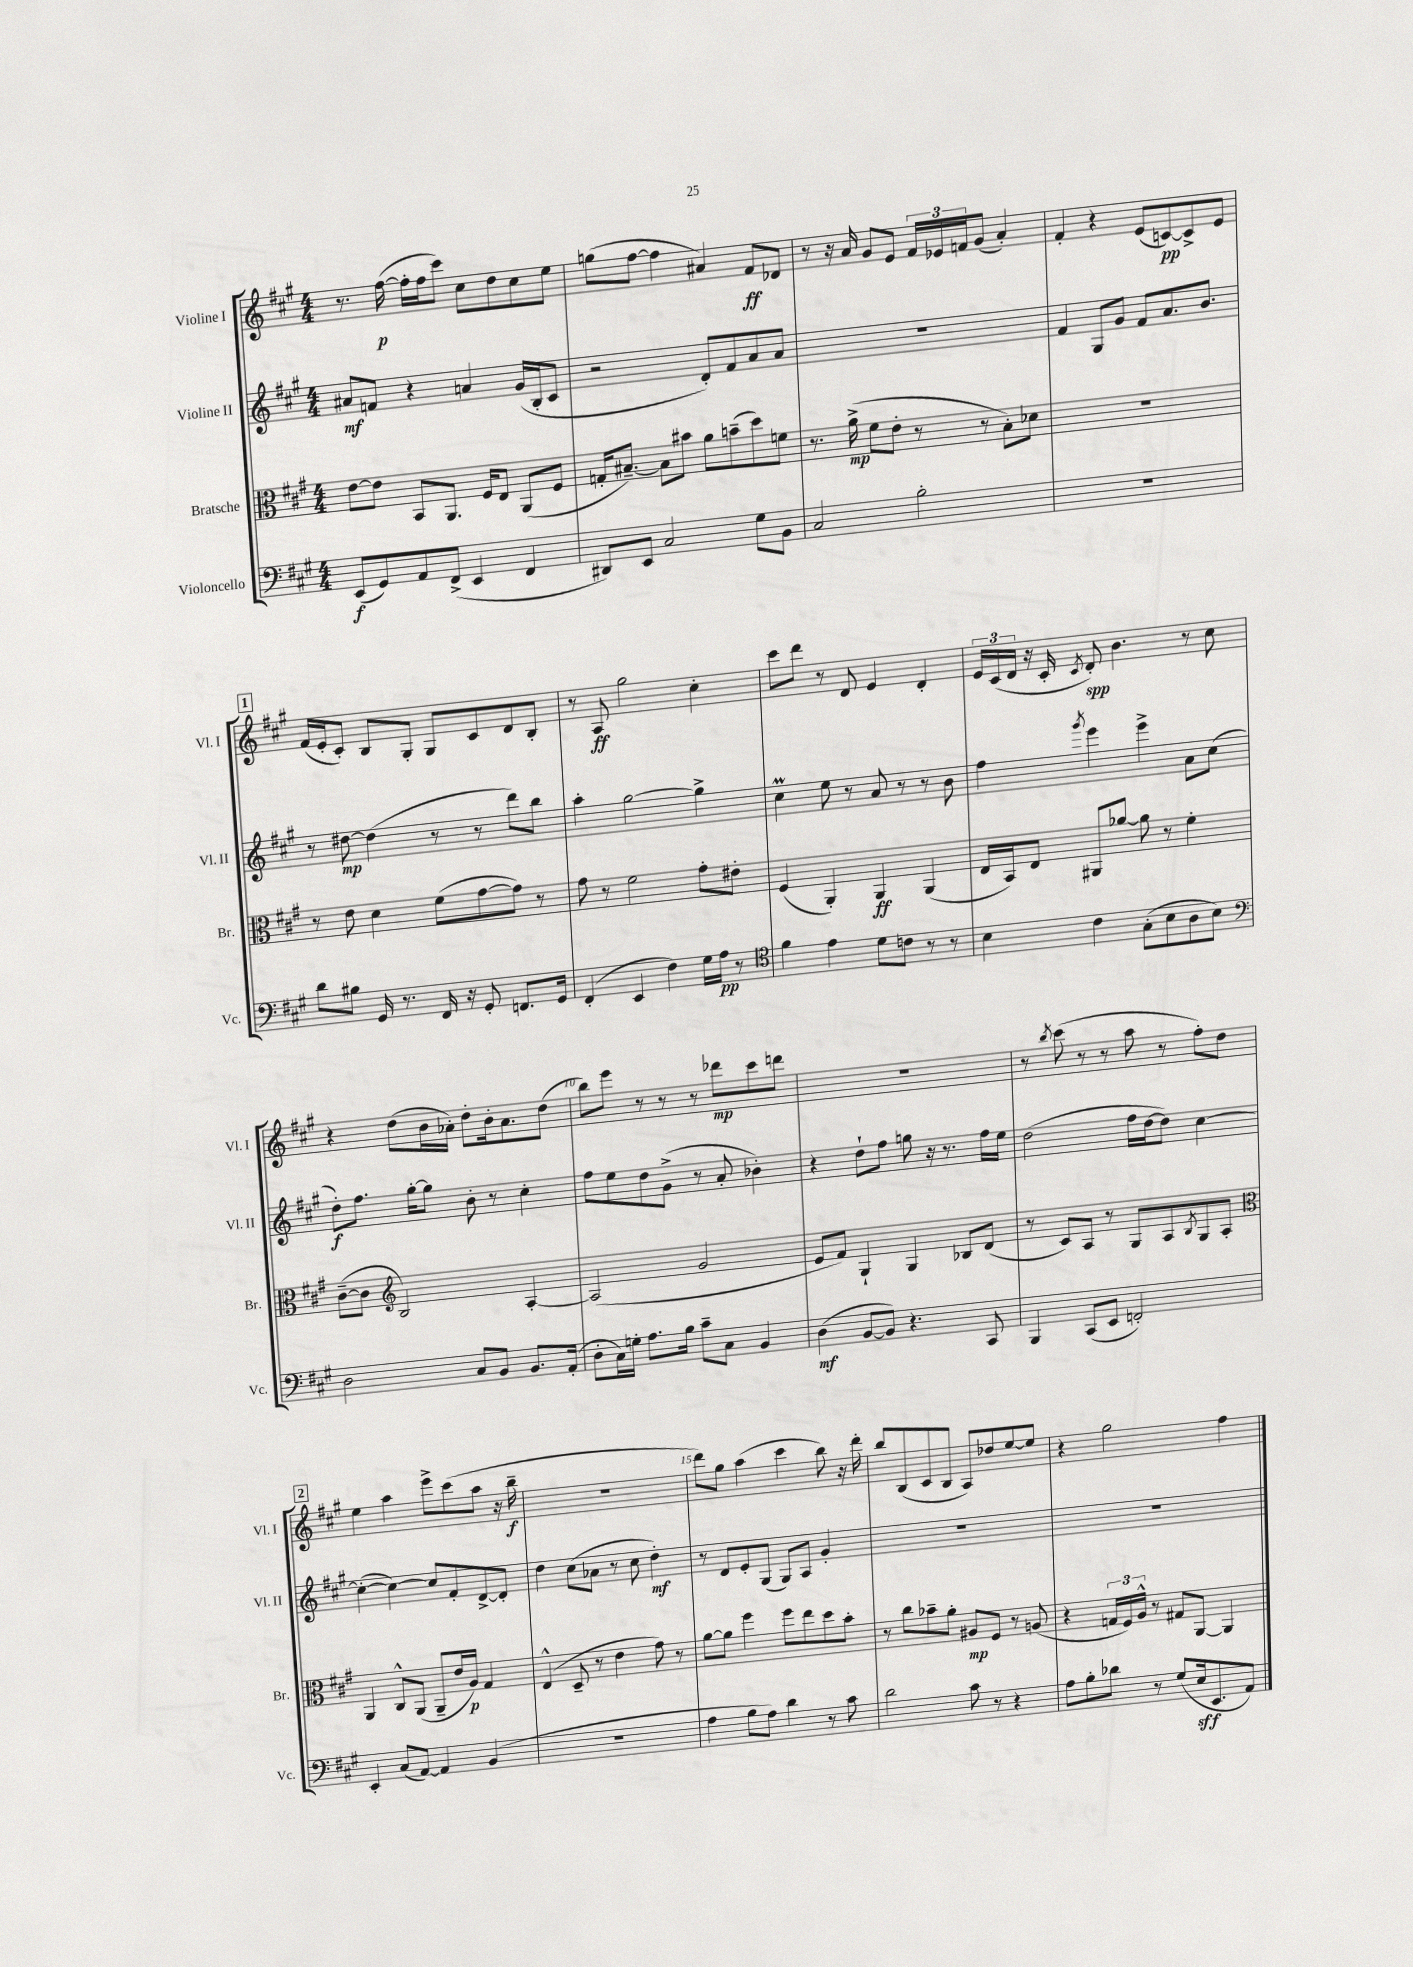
<<
\new StaffGroup <<
\new Staff = "s0" \with { instrumentName = "Violine I" shortInstrumentName = "Vl. I" } {
    \clef treble \key a \major \numericTimeSignature \time 4/4
    r8. fis''16~\p( fis''16-. fis''16 cis'''8) cis''8 d''8 cis''8 e''8 |
    g''8( fis''8~ fis''4 ais'4) fis'8\ff des'8 |
    r8 r16 a'16 gis'8 e'8 \tuplet 3/2 { fis'16 ees'16 f'16 } gis'8( a'4-.) |
    fis'4-. r4 e'8( c'8~\pp) c'8-> e'8 |
    \mark \markup { \box "1" } fis'16( e'16-. cis'8-.) b8 gis8-. gis8 cis'8 d'8 b8-. |
    r8 a8\ff gis''2 cis''4-. |
    cis'''8 d'''8 r8 d'8 e'4 d'4-. |
    \tuplet 3/2 { e'16 cis'16( d'16 } r16 cis'16-. \acciaccatura { cis'8 } d'8-.\spp) b'4. r8 cis''8 |
    r4 d''8( b'16 aes'16-.) d''8-. b'16-. aes'8. d''8( |
    b''8) e'''8 r8 r8 r8 des'''8\mp cis'''8 d'''8 |
    r1 |
    r8 \acciaccatura { b''8 } cis'''8( r8 r8 a''8 r8 fis''8-.) d''8 |
    \mark \markup { \box "2" } e''4 a''4 e'''8-> cis'''8( a''8 r16 b''16--\f |
    R1 |
    d'''8) gis''8 a''4( cis'''4 b''8) r16 d'''16-. |
    b''8 b8( cis'8 b8 a8) des''8 e''8~ e''8 |
    r4 gis''2 fis''4 \bar "|." |
}
\new Staff = "s1" \with { instrumentName = "Violine II" shortInstrumentName = "Vl. II" } {
    \clef treble \key a \major \numericTimeSignature \time 4/4
    ais'8\mf f'8 r4 a'4 gis'16( b16-. cis'8 |
    r2 d'8-.) fis'8 a'8 a'8 |
    R1 |
    fis'4 gis8 gis'8 fis'8 a'8. b'8. |
    \mark \markup { \box "1" } r8 dis''8~\mp dis''4( r8 r8 d'''8) b''8 |
    a''4-. gis''2~ gis''4-> |
    cis''4\prall e''8 r8 a'8 r8 r8 b'8 |
    fis''4 \acciaccatura { gis'''8 } e'''4 e'''4-> a'8 cis''8( |
    d''8-.\f) fis''8. gis''16~-. gis''8 b'8-. r8 cis''4-. |
    fis''8 e''8 d''8 gis'8->( r8 a'8-. bes'4-.) |
    r4 d''8-! fis''8 g''8 r16 r8. fis''16 e''16 |
    d''2( fis''16 d''16~ d''8) cis''4~ |
    \mark \markup { \box "2" } cis''4~-.( cis''4~) cis''8 fis'8-. d'8~-> d'8-. |
    d''4 cis''8( aes'8 r8 cis''8 d''4-.\mf) |
    r8 d'8 e'8-. gis8( gis8) a8 gis'4-. |
    R1 |
    R1 \bar "|." |
}
\new Staff = "s2" \with { instrumentName = "Bratsche" shortInstrumentName = "Br." } {
    \clef alto \key a \major \numericTimeSignature \time 4/4
    e'8~ e'8 b,8 a,8. fis16 e8 a,8( fis8 |
    g16-. bis8.~--) bis8 bis'8 a'8 b'8--( d''8) f'8 |
    r8. a'16->\mp( fis'8 e'8-. r8 r8 b8-.) des'8 |
    R1 |
    \mark \markup { \box "1" } r8 e'8 d'4 fis'8( gis'8~ gis'8) r8 |
    gis'8 r8 fis'2 gis'8-. eis'8-. |
    fis4( a,4-.) a,4\ff a,4( |
    e16 b,16) e8 ais,8 aes'8~ aes'8 r8 fis'4-. |
    cis'8~--( cis'8 \clef treble b2) a4~-. |
    a2( gis'2 |
    e'8 fis'8) gis4-! gis4 bes8 d'8( |
    r8 cis'8) a8 r8 gis8 a8 \acciaccatura { b8 } gis8 a8-. |
    \mark \markup { \box "2" } \clef alto a,4 cis8-^ a,8( a,8-- e'16 a16\p) gis4 |
    e4-^( d8-- r8 e'4 gis'8) r8 |
    a'8~ a'8 fis''4 fis''8 e''8 d''8 b'8-. |
    r8 cis''8 bes'8-- a'8-. ais8\mp fis8 r8 a8( |
    r4 \tuplet 3/2 { g16 fis16) a16-^ } r8 gis8 a,8~ a,4 \bar "|." |
}
\new Staff = "s3" \with { instrumentName = "Violoncello" shortInstrumentName = "Vc." } {
    \clef bass \key a \major \numericTimeSignature \time 4/4
    e,8\f( gis,8) a,8 fis,8->( e,4 fis,4 |
    dis,8) e,8 cis2 gis8 b,8 |
    cis2 b2-. |
    R1 |
    \mark \markup { \box "1" } d'8 bis8 gis,16 r8. fis,16 r16 gis,8-. f,8. gis,16 |
    fis,4-.( e,4 fis4) gis16 a16\pp r8 |
    \clef tenor fis'4 e'4 d'8 c'8 r8 r8 |
    b4 cis'4 gis8-.( b8 a8 b8) |
    \clef bass d2 cis8 b,8 b,8. a,16-.( |
    d8-. cis16) g16-. a8. b16 cis'8-- cis8 b,4 |
    d4\mf( b,8~ b,8) r4. cis,8 |
    b,,4 cis,8( e,8 f,2-.) |
    \mark \markup { \box "2" } e,4-. cis8( a,8~) a,4 b,4( |
    R1 |
    a4 b8 a8) d'4 r8 cis'8 |
    d'2 cis'8 r8 r4 |
    a8 b8-. des'8 r8 gis8( e16\sff e,8. a,8) \bar "|." |
}
>>
>>
\layout { \context { \Score \override BarNumber.break-visibility = ##(#f #t #t) barNumberVisibility = #(every-nth-bar-number-visible 5) } }
